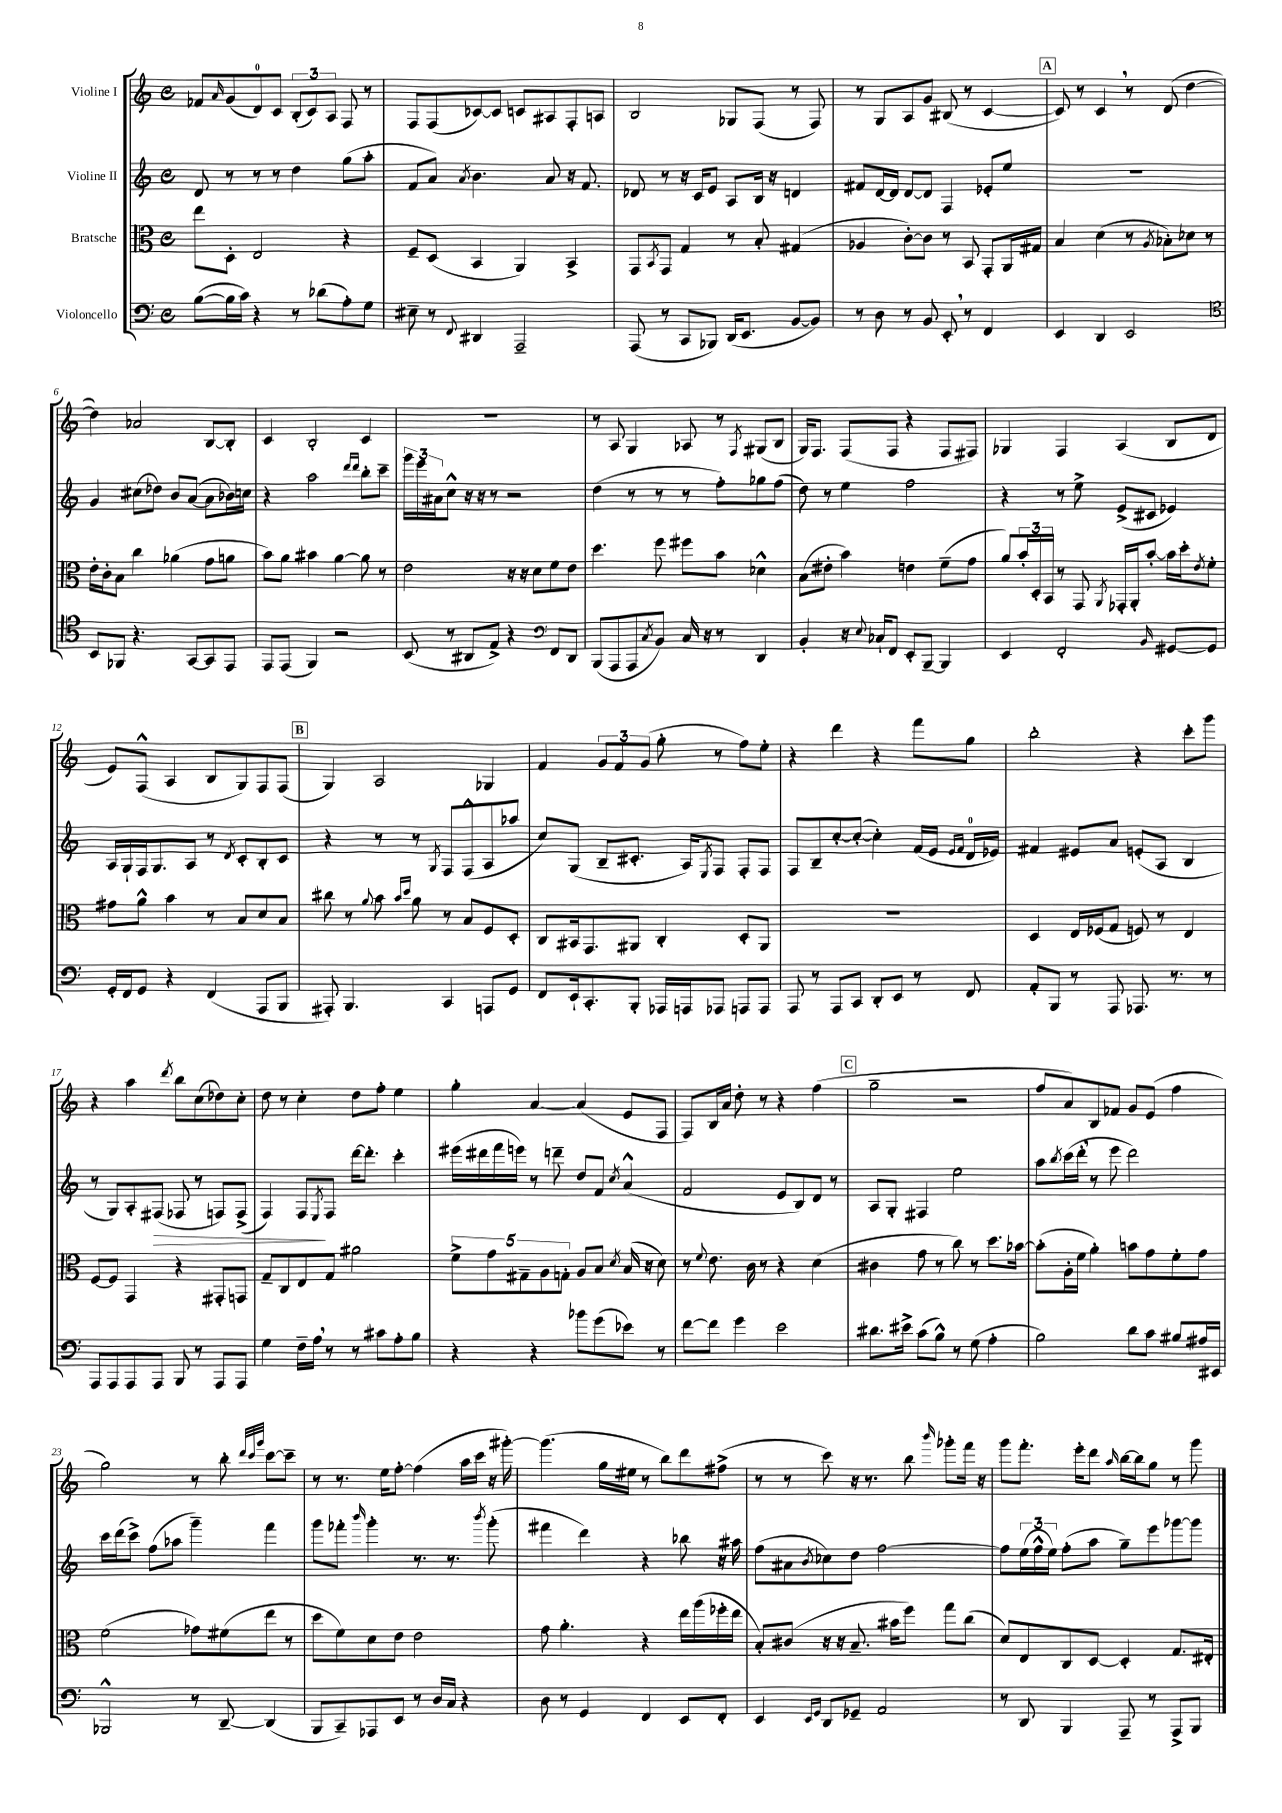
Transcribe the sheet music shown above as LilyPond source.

<<
\new StaffGroup <<
\new Staff = "s0" \with { instrumentName = "Violine I" } {
    \clef treble \key c \major \defaultTimeSignature \time 4/4
    fes'8 \grace { a'16 } g'8( d'8-0) c'8 \tuplet 3/2 { b8-.( c'8) a8 } f8 r8 |
    f8 f8( ces'8~) ces'8 c'8 ais8 f8-. a8 |
    b2 ges8 f8( r8 f8) |
    r8 g8 a8 g'8 bis8( r8 c'4~ |
    \mark \markup { \box "A" } c'8) r8 c'4 \breathe r8 d'8( d''4~ |
    d''4) aes'2 b8~ b8-. |
    c'4 b2-. c'4 |
    R1 |
    r8 a8 g4 aes8 r8 \acciaccatura { f8 } gis8( b8 |
    g16) f8. f8( f8 r4 f8 fis8) |
    ges4 f4 a4( b8 d'8 |
    e'8) f8-^( a4 b8 g8) f8 f8( |
    \mark \markup { \box "B" } g4) a2 ges4 |
    f'4 \tuplet 3/2 { g'8 f'8 g'8( } g''8-. r8 f''8) e''8-. |
    r4 d'''4 r4 f'''8 g''8 |
    b''2-. r4 c'''8-. g'''8 |
    r4 a''4 \acciaccatura { d'''8 } b''8 c''8( des''8) c''8-. |
    d''8 r8 c''4-. d''8 f''8-. e''4 |
    g''4-. a'4~ a'4( e'8 f8 |
    f8) b16 a'16 d''8-. r8 r4 f''4( |
    \mark \markup { \box "C" } g''2-- r2 |
    f''8 a'8) b8 fes'8 g'8 e'8( f''4 |
    g''2) r8 b''8-. \grace { d'''32 c'''32 g'''32 } c'''8~ c'''8-- |
    r8 r8. e''16 f''8~-. f''4( a''16 c'''16 r16 gis'''16~-.) |
    gis'''4.( g''16 eis''16 r8 b''8) d'''8 fis''8->( |
    r8 r8 c'''8) r16 r8. b''8 \grace { b'''16 } ges'''8-. f'''16 r16 |
    g'''8 f'''8.-. e'''16-. d'''8 \grace { a''16 } b''16~ b''16 g''8 r8 g'''8 \bar "|." |
}
\new Staff = "s1" \with { instrumentName = "Violine II" } {
    \clef treble \key c \major \defaultTimeSignature \time 4/4
    d'8 r8 r8 r8 d''4 g''8( a''8-. |
    f'8 a'8) \acciaccatura { a'8 } b'4. a'8 r16 f'8. |
    des'8 r8 r16 c'16 e'8 a8 b16 r16 d'4 |
    fis'8 d'16~ d'16 d'8~ d'8 f4 ees'8-. e''8 |
    \mark \markup { \box "A" } R1 |
    g'4 cis''8( des''8) b'8 a'8~( a'8 bes'16) c''16 |
    r4 a''2 \grace { d'''16 d'''16 } b''8-. c'''8-- |
    \tuplet 3/2 { g'''16 e'''16 ais'16 } c''8-^ r16 r16 r8 r2 |
    d''4( r8 r8 r8 f''8-.) ges''8 f''8( |
    d''8) r8 e''4 f''2 |
    r4 r8 e''8-> e'8->( cis'8 ees'4) |
    a16 g16-! f16 g8. a8 r8 \acciaccatura { d'8 } c'8-. b8-. c'8 |
    \mark \markup { \box "B" } r4 r8 r8 \acciaccatura { g8 } f8 f8-^( a8 aes''8 |
    c''8) g8( b8-- cis'8.-. a16) \acciaccatura { e8 } f8 f8-. f8 |
    f8 b8-- c''8~-. c''8~-.( c''4-.) f'16( e'16 \grace { e'16 f'16 } d'16-0 ees'16) |
    fis'4 eis'8 a'8 e'8-.( a8 b4 |
    r8 g8) a8-. fis8\>( fes8 r8 f8) f8->( |
    f4) f8\! \acciaccatura { e8 } f8 d'''16~ d'''8.-. c'''4-. |
    eis'''16( dis'''16 f'''16 e'''16) r8 d'''8-- d''8 f'8 \acciaccatura { c''8 } a'4-^( |
    f'2 e'8 b8) d'8 r8 |
    \mark \markup { \box "C" } a8 g8-. fis4 e''2 |
    a''8 \acciaccatura { b''8 } c'''16( d'''16-. \breathe r8 e'''8 d'''2) |
    c'''16 d'''16( c'''8->) f''8( aes''8 g'''4--) f'''4 |
    g'''8 fes'''8-. \grace { b'''16 } g'''4-. r8. r8. \acciaccatura { b'''8 } g'''8-.( |
    fis'''4 d'''4) r4 bes''8 r16 ais''16 |
    f''8( ais'8 \acciaccatura { b'8 } ces''8) d''8 f''2~ |
    f''8 \tuplet 3/2 { e''16( f''16-^ e''16) } f''8-.( a''8 g''8--) e'''8 ges'''8~ ges'''8 \bar "|." |
}
\new Staff = "s2" \with { instrumentName = "Bratsche" } {
    \clef alto \key c \major \defaultTimeSignature \time 4/4
    e''8 d8-. e2 r4 |
    f8-- d8( b,4 a,4) b,4-> |
    g,8 \acciaccatura { b,8 } g,8 g4 r8 b8-. gis4( |
    aes4 c'8~-.) c'8 r8 b,8 g,8-. a,16 gis16 |
    \mark \markup { \box "A" } b4 d'4( r8 \acciaccatura { a8 } bes8-.) des'8 r8 |
    e'16-. c'16-. b8 c''4 aes'4( g'8 a'8 |
    b'8) a'8 bis'4 a'4~ a'8 r8 |
    e'2 r16 r16 d'8 f'8 e'8 |
    d''4. f''8 fis''8 b'8 des'4-^ |
    b8( eis'8-. b'4) e'4 f'8--( g'8 |
    a'8) \tuplet 3/2 { b'16-. d16-. b,16 } r8 g,8 \acciaccatura { a,8 } ges,16-. a,16-. b'8~-. b'16 d''16-. \acciaccatura { e'8 } f'8-. |
    gis'8 a'8-^ b'4 r8 b8 d'8 b8 |
    \mark \markup { \box "B" } cis''8 r8 \appoggiatura { a'8 } b'8 \grace { b'16 d''16 } a'8 r8 b8 f8 d8-. |
    c8 bis,16 g,8. ais,8 c4-. d8-. ais,8 |
    R1 |
    d4 e16 fes16( g8 f8) r8 e4 |
    f8~ f8 g,4 r4 gis,8-. g,8 |
    g8-- c8 e8 g8 ais'2 |
    \tuplet 5/4 { f'8-> g'8 gis8-- a8 g8-. } a8 b8 \acciaccatura { d'8 } b16( r16 d'8) |
    r8 \appoggiatura { f'8 } e'8. c'16 r8 r4 d'4( |
    \mark \markup { \box "C" } cis'4 g'8 r8 c''8) r8 d''8. bes'16~ |
    bes'8-.( a16-. f'16 a'4-.) b'8 g'8 f'8-. g'8 |
    f'2( ges'8) fis'8( e''8 r8 |
    d''8 f'8) d'8 e'8 e'2 |
    g'8 a'4.-. r4 e''16 a''16( fes''16-. e''16 |
    b8-.) cis'8( r16 r16 b8.-- bis'16 f''8) g''8 c''8( |
    d'8) e8 c8 d8~ d4-. g8. eis16-. \bar "|." |
}
\new Staff = "s3" \with { instrumentName = "Violoncello" } {
    \clef bass \key c \major \defaultTimeSignature \time 4/4
    b8~( b16 c'16) r4 r8 des'8( a8-.) g8 |
    eis8-- r8 \appoggiatura { f,8 } dis,4 a,,2-- |
    a,,8( r8 c,8 bes,,8) d,16( e,8. b,8~ b,8) |
    r8 d8 r8 b,8 e,8-. \breathe r8 f,4 |
    \mark \markup { \box "A" } e,4 d,4 e,2 |
    \clef tenor b,8 fes,8 r4. g,8~ g,8 e,8 |
    e,8 e,8( f,4) r2 |
    b,8( r8 ais,8 e8->) r4 \clef bass f,8 d,8 |
    b,,8( a,,8 a,,8 \acciaccatura { c8 } b,8) c16 r16 r8 d,4 |
    b,4-. r16 \appoggiatura { e8 } ces16-! f,8 e,8-. b,,8~-- b,,4 |
    e,4 f,2-. \grace { b,16 } gis,8~ gis,8 |
    g,16-. f,16 g,8 r4 f,4( a,,8 b,,8 |
    \mark \markup { \box "B" } ais,,8-.) b,,4. c,4 a,,8 g,8 |
    f,8 e,16-! c,8.-. b,,8-. aes,,16 a,,16 aes,,8 a,,8 a,,8 |
    a,,8 r8 a,,8 c,8 d,8-. e,8 r8 f,8 |
    a,8-. b,,8 r8 a,,8 aes,,8. r8. r8 |
    a,,8 a,,8 a,,8 a,,8 b,,8 r8 a,,8 a,,8 |
    g4 f16-- a16 \breathe r8 r8 cis'8 a8-. b8 |
    r4 r4 bes'8 g'8( ees'8) r8 |
    f'8~ f'8 g'4 e'2 |
    \mark \markup { \box "C" } dis'8. eis'16-> c'8( b8-^) r8 g8( a4-. |
    b2) d'8 c'8 bis8 ais16 eis,16 |
    bes,,2-^ r8 d,8~-- d,4( |
    b,,8 c,8--) aes,,8 e,8 r8 d16 c16 r4 |
    d8 r8 g,4 f,4 e,8 f,8-. |
    e,4 \grace { e,16 g,16 } d,8 ges,8-- a,2 |
    r8 d,8 b,,4 a,,8-- r8 a,,8-> b,,8 \bar "|." |
}
>>
>>
